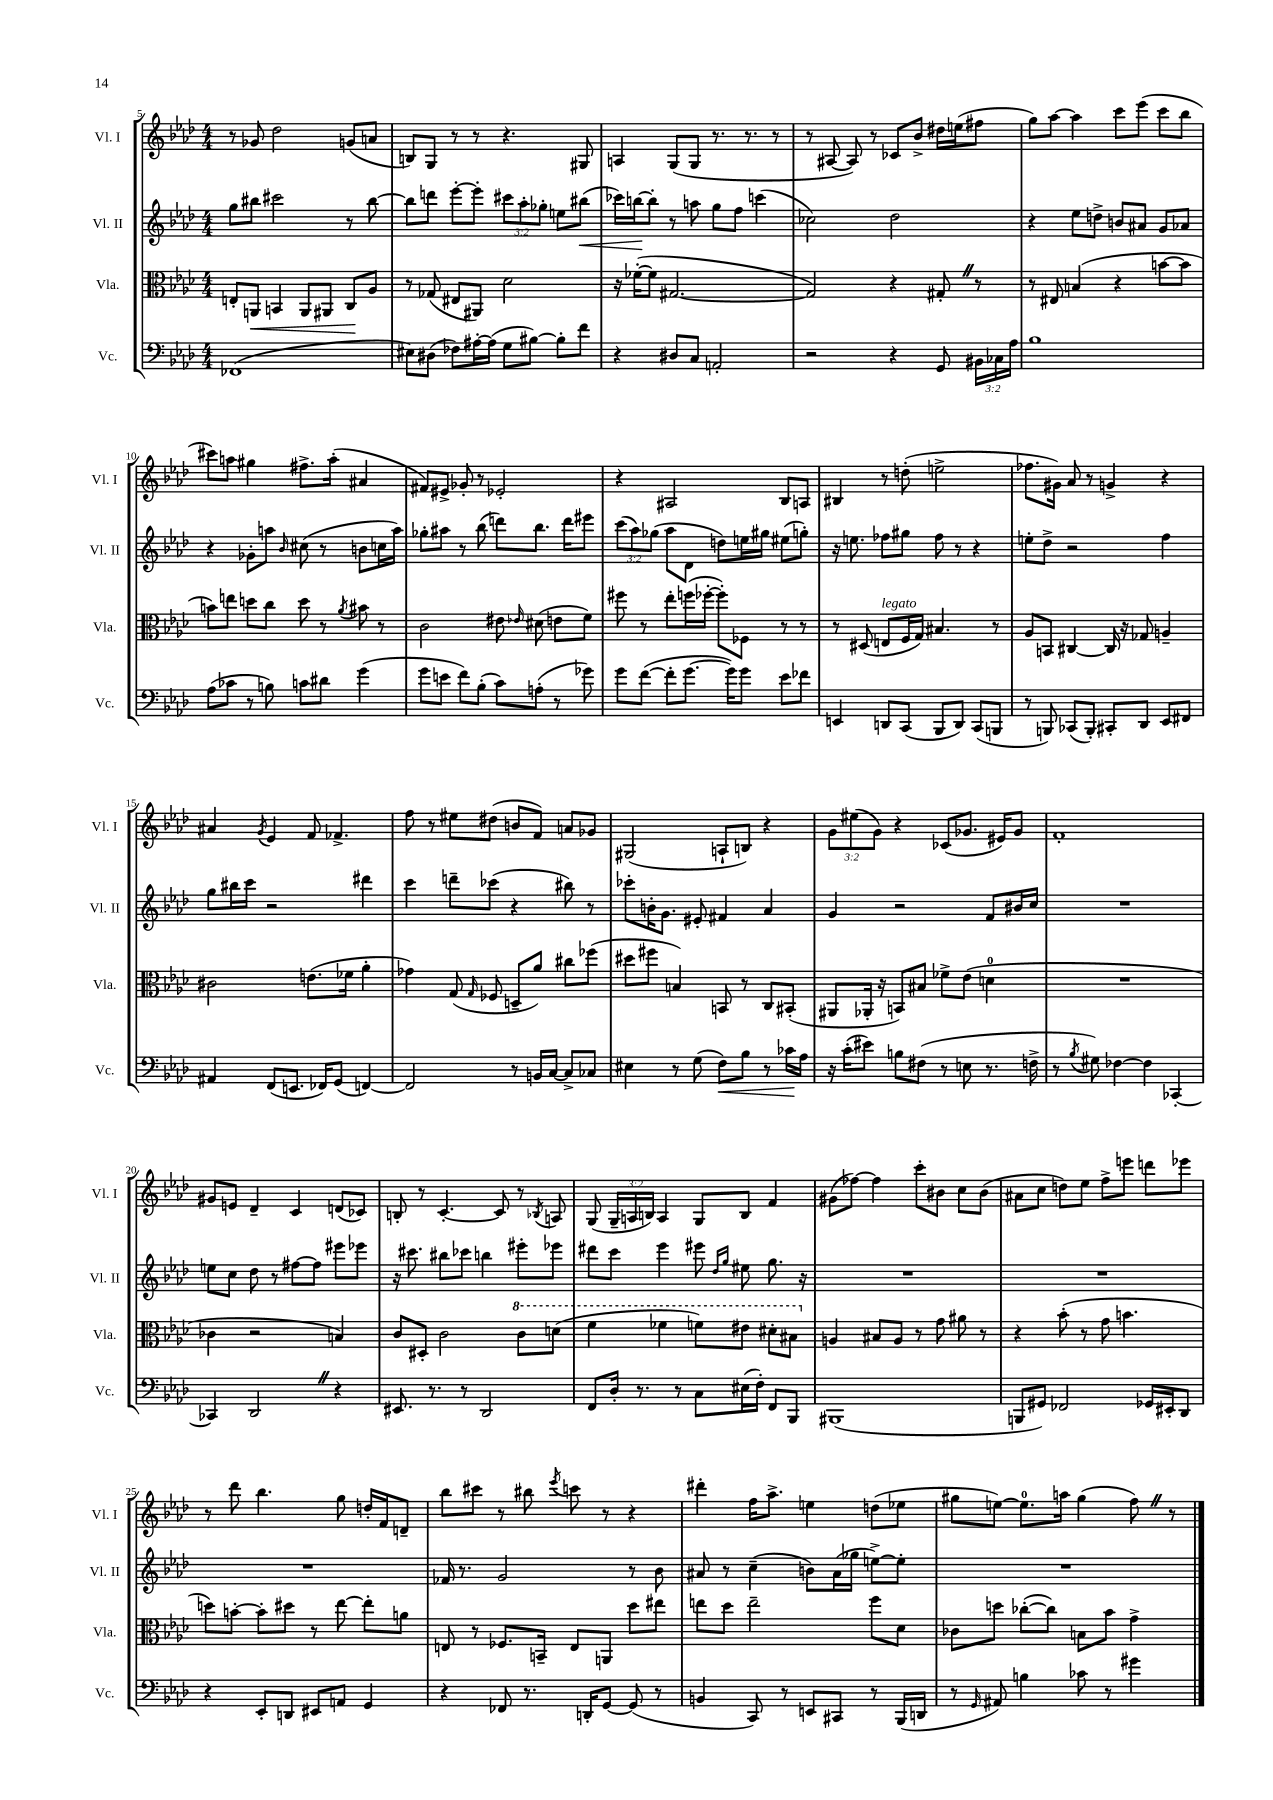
<<
\new StaffGroup <<
\new Staff = "s0" \with { instrumentName = "Vl. I" shortInstrumentName = "Vl. I" } {
    \clef treble \key aes \major \numericTimeSignature \time 4/4 \override Staff.TupletNumber.text = #tuplet-number::calc-fraction-text
    \autoBeamOff r8 ges'8 des''2 g'8[( a'8] |
    b8[) g8] r8 r8 r4. gis8 |
    a4 g8[( g8] r8. r8. r8 |
    r8 ais8~ ais8) r8 ces'8[ bes'8]-> dis''16[ e''16( fis''8] |
    g''8[) aes''8]~ aes''4 c'''8[ ees'''8]( c'''8[ bes''8] |
    cis'''8[) a''8] gis''4 fis''8.[-> a''16]-.( ais'4 |
    fis'8[) eis'8]-> ges'8-. r8 ees'2-. |
    r4 ais2 bes8[ a8] |
    bis4 r8 d''8-.( e''2-> |
    fes''8.[ gis'16]) aes'8 r8 g'4-> r4 |
    ais'4 \acciaccatura { g'8 } ees'4 f'8 fes'4.-> |
    f''8 r8 eis''8[ dis''8]( b'8[ f'8]) a'8[ ges'8] |
    gis2( a8[-! b8]) r4 |
    \tuplet 3/2 { g'8[ eis''8( g'8]) } r4 ces'8[( ges'8.] eis'16[) ges'8] |
    f'1-. |
    gis'8[ e'8] des'4-- c'4 d'8[( ces'8]) |
    b8-. r8 c'4.~-. c'8 r8 \acciaccatura { bes8 } a8 |
    g8( \tuplet 3/2 { g16[-- a16 b16]) } a4 g8[ b8] f'4 |
    gis'8[( fes''8]~) fes''4 c'''8[-. bis'8] c''8[ bis'8]( |
    ais'8[ c''8] d''8[) ees''8] f''8[-> e'''8] d'''8[ ees'''8] |
    r8 des'''8 bes''4. g''8 d''16[-. f'16 d'8]-- |
    bes''8[ cis'''8] r8 bis''8 \acciaccatura { ees'''8 } c'''8 r8 r4 |
    dis'''4-. f''16[ aes''8.]-> e''4 d''8[( ees''8] |
    gis''8[ e''8]~) e''8.[-0 a''16] gis''4( f''8) \once \override BreathingSign.text = \markup { \musicglyph "scripts.caesura.straight" } \breathe r8 \bar "|." |
}
\new Staff = "s1" \with { instrumentName = "Vl. II" shortInstrumentName = "Vl. II" } {
    \clef treble \key aes \major \numericTimeSignature \time 4/4 \override Staff.TupletNumber.text = #tuplet-number::calc-fraction-text
    \autoBeamOff g''8[ bis''8] cis'''2 r8 bis''8~ |
    bis''8[ d'''8] ees'''8[~-. ees'''8]-. \tuplet 3/2 { cis'''8[ aes''8-. ges''8]-. } e''8[ bis''8]\<( |
    ces'''16[) b''16~\! b''8]-. r8 a''8 g''8[ f''8] c'''4( |
    ces''2) des''2 |
    r4 ees''8[ d''8]-> b'8[ ais'8] g'8[ aes'8] |
    r4 ges'8[-. a''8] \grace { bes'16 } cis''8( r8 b'8[ c''16 a''16]) |
    ges''8[-. ais''8] r8 bes''8( d'''8[) bes''8.] d'''16[ eis'''8] |
    \tuplet 3/2 { c'''8[( aes''8) ges''8]( } aes''8[ des'8] d''8[) e''16 gis''16] eis''8[( g''8]-.) |
    r16 e''8. fes''8[ gis''8] fes''8 r8 r4 |
    e''8[-. des''8]-> r2 f''4 |
    g''8[ bis''16 c'''16] r2 dis'''4 |
    c'''4 d'''8[-- ces'''8]( r4 bis''8) r8 |
    ces'''8[-. b'16-. g'8.] eis'8-. fis'4 aes'4 |
    g'4 r2 f'8[ bis'16 c''16] |
    R1 |
    e''8[ c''8] des''8 r8 fis''8[~ fis''8] eis'''8[ ees'''8] |
    r16 cis'''8. bis''8[ ces'''8] b''4 eis'''8[-. ees'''8] |
    dis'''8[ c'''8] ees'''4 eis'''8 \grace { des''16[ g''16] } eis''8 g''8. r16 |
    R1 |
    R1 |
    R1 |
    fes'16 r8. g'2 r8 bes'8 |
    ais'8 r8 c''4--( b'8[) ais'16( ges''16] e''8[~->) e''8]-. |
    R1 \bar "|." |
}
\new Staff = "s2" \with { instrumentName = "Vla." shortInstrumentName = "Vla." } {
    \clef alto \key aes \major \numericTimeSignature \time 4/4
    \autoBeamOff e8[-. a,8]\< b,4 a,8[ ais,8] c8[\! aes8] |
    r8 ges8( eis8[ ais,8]) des'2 |
    r16 fes'16[~-.( fes'8] gis2.~ |
    gis2) r4 gis8-. \once \override BreathingSign.text = \markup { \musicglyph "scripts.caesura.straight" } \breathe r8 |
    r8 eis8 b4( r4 b'8[~ b'8] |
    b'8[) e''8] d''8[ c''8] d''8 r8 \acciaccatura { aes'8 } bis'8 r8 |
    c'2 eis'8 \grace { ees'16 } dis'8( e'8[ f'8]) |
    fis''8 r8 ees''8[-. f''16( fes''16]~-. fes''8[-.) fes8] r8 r8 |
    r8 dis8( e8[^\markup { \italic "legato" } f16 g16]) bis4. r8 |
    aes8[ b,8] cis4~ cis16 r16 ges8 a4-- |
    cis'2 e'8.[( fes'16] aes'4-. |
    ges'4) g8( \grace { g16 } fes8 d8[-- aes'8]) cis''8[ fes''8]( |
    dis''8[ fis''8] b4) b,8 r8 c8[ bis,8]-.( |
    ais,8[ aes,16]-. r16 b,8[) bis8] fes'8[-> ees'8]( d'4-0 |
    R1 |
    ces'4 r2 b4) |
    c'8[ dis8]-. c'2 \ottava #1 c''8[ d''8]( |
    f''4 fes''4 f''8[) eis''8] dis''8[-. bis'8] \ottava #0 |
    a4 bis8[ a8] r8 g'8 ais'8 r8 |
    r4 bes'8-.( r8 g'8 b'4. |
    d''8[) b'8]~-. b'8[-. dis''8] r8 ees''8~ ees''8[-. a'8] |
    e8 r8 fes8.[ b,16]-- e8[ a,8] des''8[ eis''8] |
    e''8[ des''8] e''2-- f''8[ des'8] |
    ces'8[ d''8] ces''8[~-.( ces''8]) b8[ bes'8] g'4-> \bar "|." |
}
\new Staff = "s3" \with { instrumentName = "Vc." shortInstrumentName = "Vc." } {
    \clef bass \key aes \major \numericTimeSignature \time 4/4 \override Staff.TupletNumber.text = #tuplet-number::calc-fraction-text
    \autoBeamOff fes,1( |
    eis8[) dis8]( fes8[) ais16~-. ais16]( g8[ bis8]~) bis8[-. f'8] |
    r4 dis8[ c8] a,2-. |
    r2 r4 g,8 \tuplet 3/2 { bis,16[ ces16 aes16] } |
    bes1 |
    aes8[( ces'8] r8 b8) c'8[ dis'8] g'4( |
    g'8[ e'8] f'8[) bes8]-.( c'8[) a8]-.( r8 ges'8) |
    g'8[ f'8]~( f'8[-. g'8.]~ g'16[) g'8] ees'8[ fes'8] |
    e,4 d,8[ c,8]( bes,,8[ d,8]) c,8[( b,,8] |
    r8 b,,8) ces,8[( b,,8]-.) cis,8[-. des,8] ees,8[ fis,8] |
    ais,4 f,8[( e,8.] fes,16[) g,8]( f,4~) |
    f,2 r8 b,16[ c16]~ c8[-> ces8] |
    eis4 r8 g8( f8[\<) bes8] r8 ces'16[\! aes16] |
    r16 c'16[-.( eis'8]) b8[ fis8]( r8 e8 r8. f16-> |
    r8 \acciaccatura { bes8 } gis8) fes4~ fes4 ces,4~-. |
    ces,4 des,2 \once \override BreathingSign.text = \markup { \musicglyph "scripts.caesura.straight" } \breathe r4 |
    eis,8. r8. r8 des,2 |
    f,8[ des16]-. r8. r8 c8[ eis16( f16]-.) f,8[ bes,,8] |
    bis,,1( |
    b,,8[ gis,8]) fes,2 ges,16[ eis,16-. des,8] |
    r4 ees,8[-. d,8] eis,8[ a,8] g,4 |
    r4 fes,8 r8. d,16[-. g,8]~ g,8( r8 |
    b,4 c,8) r8 e,8[ cis,8] r8 bes,,16[( d,16] |
    r8 \grace { g,16 } ais,8) b4 ces'8 r8 gis'4 \bar "|." |
}
>>
>>
\layout { \context { \Score currentBarNumber = #5 } }
